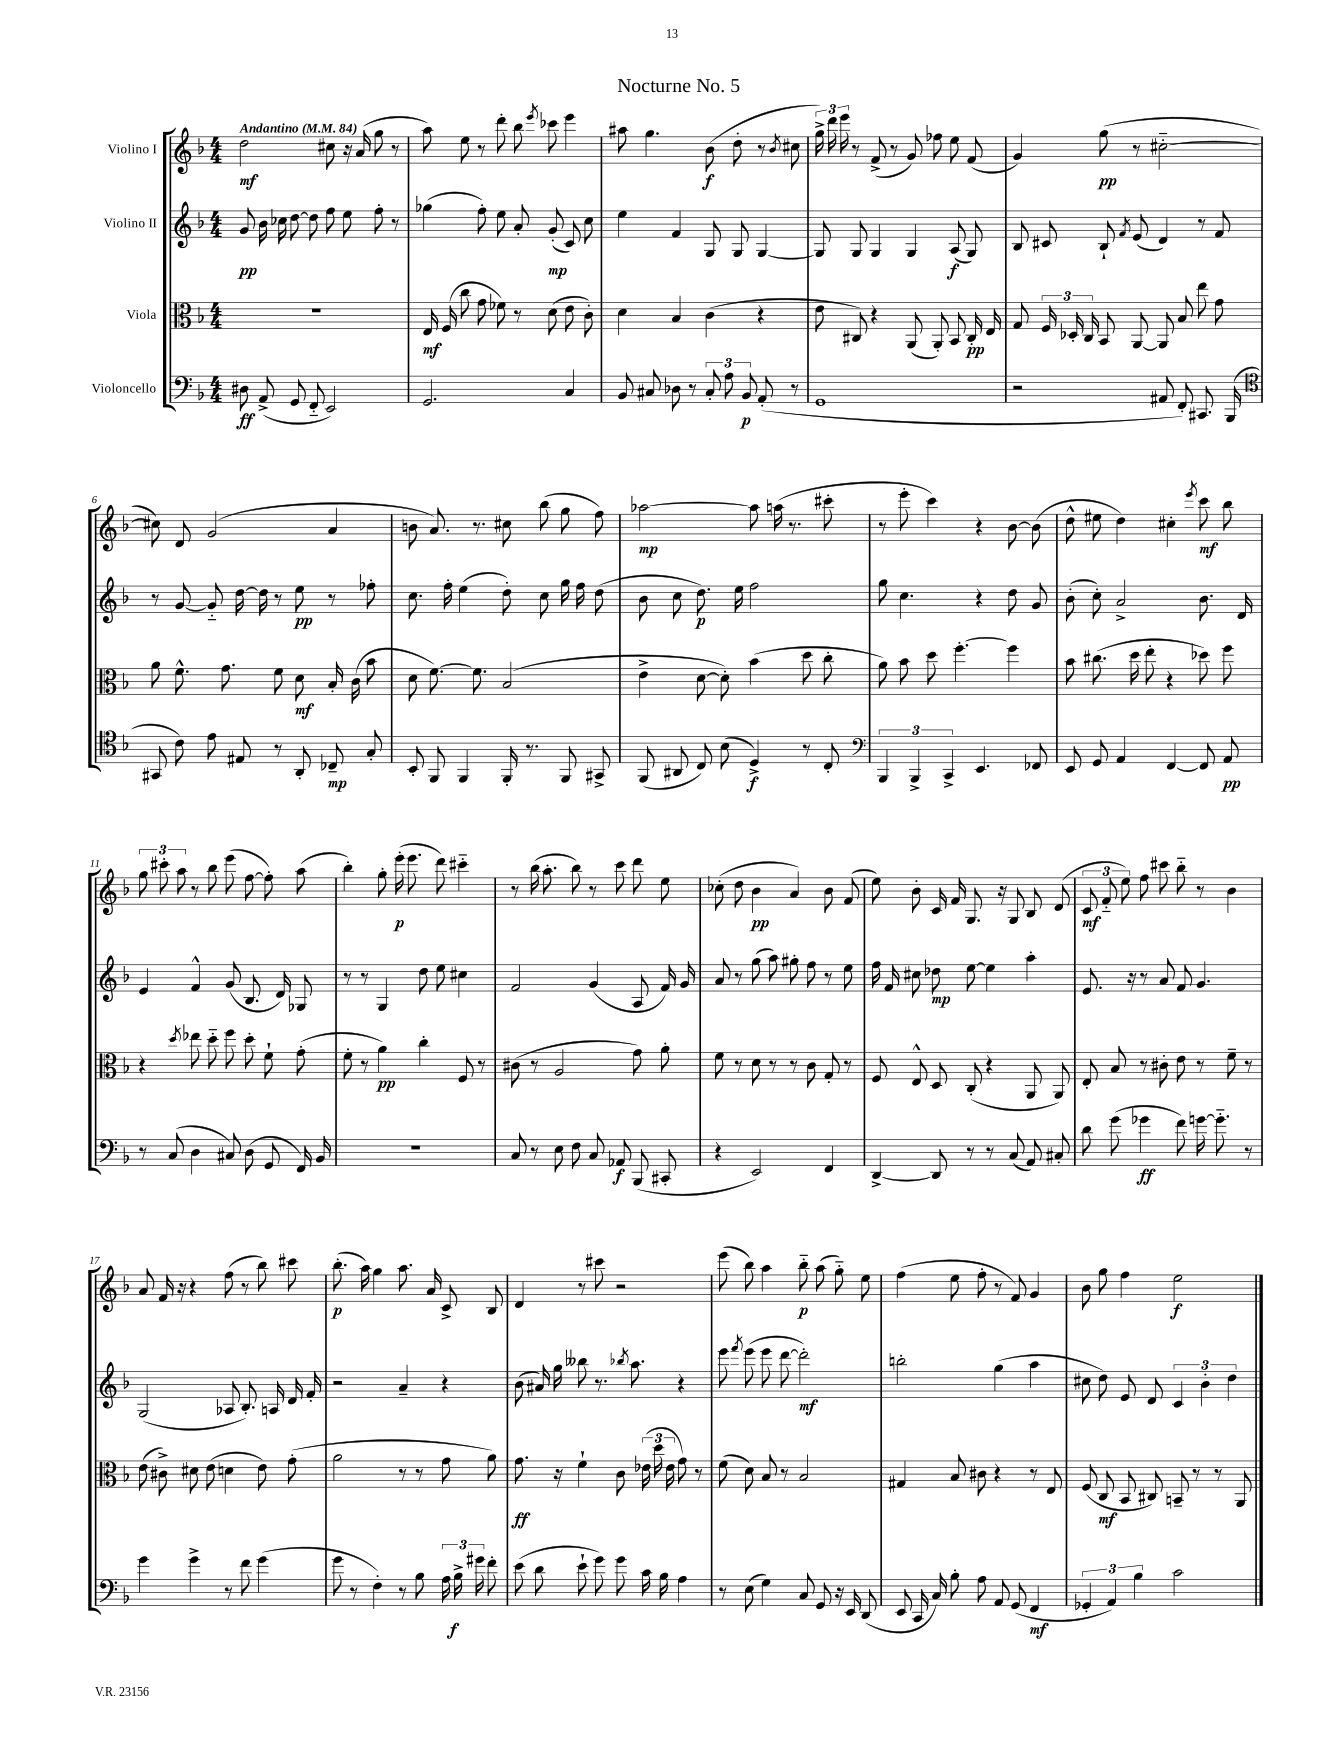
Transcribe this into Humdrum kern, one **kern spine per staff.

**kern	**kern	**kern	**kern
*staff4	*staff3	*staff2	*staff1
*clefF4	*clefC3	*clefG2	*clefG2
*k[b-]	*k[b-]	*k[b-]	*k[b-]
*M4/4	*M4/4	*M4/4	*M4/4
*MM84	*MM84	*MM84	*MM84
8D#	1r	8g	2dd
(8AA^	.	16b-	.
.	.	16cc-	.
8GG	.	[8dd	.
8FF'~	.	8dd]	.
2EE)	.	8ff	8cc#
.	.	8ee	16r
.	.	.	(16a
.	.	8ff'	8gg
.	.	8r	8r
=	=	=	=
2.GG	16E	(4gg-	8aa)
.	(16F	.	.
.	8cc	.	8ee
.	8g	8ff')	8r
.	8f-)	8ee	8ddd'
.	8r	8a'	8bb-
.	.	.	8qeee
.	(8d	(8g'	8ccc-
4C	8e	8c)	4eee
.	8c')	8cc	.
=	=	=	=
8BB-	4d	4ee	8aa#
8C#	.	.	4.gg
8D-	4B-	4f	.
8r	.	.	.
12C#'	(4c	8G	(8b-
12A	.	.	.
.	.	8G	8dd'
12BB-	.	.	.
(8AA'	4r	[4G	8r
.	.	.	8qb-
8r	.	.	8cc#
=	=	=	=
1GG	8e	8G]	24gg^)
.	.	.	24ddd
.	.	.	24eee
.	8C#)	8G	8r
.	4r	4G	(8f^
.	.	.	8r
.	(8AA	4G	8g)
.	8AA')	.	8ff-
.	8BB-	(8A	8ee
.	16C#'	8G)	(8f
.	16E	.	.
=	=	=	=
2r	8G	8B-	4g)
.	24F	8c#	.
.	24D-'	.	.
.	24C	.	.
.	8BB-	8B-`	(8gg
.	.	8qf	.
.	[8AA	(8e	8r
8AA#	8AA]	4d)	[2cc#'~
8FF')	8B-	.	.
8.CC#	8ee	8r	.
.	8g	8f	.
(16BBB-	.	.	.
=	=	=	=
*clefC4	*	*	*
8GG#	8a	8r	8cc#])
8c)	8.f^^	[8g	8d
8e	.	8g'~]	(2g
.	8.g	.	.
8E#	.	[16dd	.
.	.	16dd]	.
8r	8f	8r	.
8AA'	8d	8ee	.
8C-~	16B-'	8r	4a
.	(16c	.	.
8G'	8b-	8ff-'	.
=	=	=	=
8BB-'	8d	8.cc	8b
8FF	[8.f)	.	8.a)
.	.	16ff'	.
4FF	.	(4ee	.
.	8.f]	.	8.r
16FF'	(2B-	8dd')	8cc#
8.r	.	.	.
.	.	8cc	(8bb-
8FF	.	16gg	8gg
.	.	16ff	.
8GG#^	.	(8dd	8ff)
=	=	=	=
(8FF	4e^	8b-	[2aa-
8AA#	.	8cc	.
8C)	[8d	8.dd)	.
(8B-	8d'])	.	.
.	.	16ee	.
4D^)	(4b-	2ff	8aa-]
.	.	.	(16aa
.	.	.	8.r
8r	8dd	.	.
8C'	8cc'	.	8ccc#'
=	=	=	=
*clefF4	*	*	*
6BBB-	8a)	8gg	8r
.	8b-	4.cc	8eee'
6BBB-^	.	.	.
.	8dd	.	4ccc)
6CC^	.	.	.
.	[4.ff'	.	.
4.EE	.	4r	4r
.	4ff]	8dd	[8b-
8FF-	.	8g	(8b-]
=	=	=	=
8EE	8b-	(8b-'	8dd^^
8GG	(8.cc#	8cc')	8ee#
4AA	.	2a^	4dd)
.	16dd	.	.
.	8ee'	.	.
[4FF	4r	.	4cc#'
.	.	.	8qeee
8FF]	8dd-)	8.b-	8ccc
8AA	8ff	.	8bb-
.	.	16d	.
=	=	=	=
8r	4r	4e	12gg
.	.	.	12ccc#'
(8C	.	.	.
.	.	.	12aa
.	8qdd	.	.
4D	8ee-	4f^^	8r
.	8dd'~	.	8bb-
8C#)	8ff	(8g	(8eee
(8D	8dd'	8.B-	[8ff
8GG	8f`	.	8ff'])
.	.	16d)	.
16FF)	(8g'	8G-	(8aa
16BB-	.	.	.
=	=	=	=
1r	8f'	8r	4bb-')
.	8r	8r	.
.	4a)	4G	8gg'
.	.	.	(16eee'
.	.	.	8.eee
.	4cc'	8dd	.
.	.	8ee	8ddd)
.	8F	4cc#	4ccc#'~
.	8r	.	.
=	=	=	=
8C	(8c#	2f	8r
8r	8r	.	(16bb-
.	.	.	8.aa'
8E	2A	.	.
8F	.	.	8bb-)
8C	.	(4g	8r
8AA-	.	.	8ccc
(8BBB-	8g)	8A	8ddd
8CC#'	8a'	16f)	8ee
.	.	16g	.
=	=	=	=
4r	8f	8a	(8cc-'
.	8r	8r	8dd
2EE)	8d	(8gg	4b-
.	8r	8aa)	.
.	8r	8gg#'	4a)
.	8c	8ff	.
4FF	8G'	8r	8b-
.	8r	8ee	(8f
=	=	=	=
[4DD^	8F	16ff	8ee)
.	.	16f	.
.	8E^^	8cc#	8b-'
8DD]	8D	8dd-	16c
.	.	.	16f
8r	(8C'	[8ee	8.G
8r	4r	4ee]	.
.	.	.	16r
(8C	.	.	8G
8AA)	8AA	4aa'	8B-
8C#'	8AA)	.	(8d
=	=	=	=
8d	8E'	8.e	12c
.	.	.	12f'~
(8g	8B-	.	.
.	.	.	12ee)
.	.	16r	.
4g-	8r	8r	8ff
.	8c#'	8a	8ccc#
8f)	8e	8f	8bb-'~
[16g	8r	4.g	8r
8.g'~]	.	.	.
.	8f~	.	4b-
8r	8r	.	.
=	=	=	=
4g	(8e	(2G	8a
.	8c#^)	.	16f
.	.	.	16r
4g^	8d#	.	4r
.	(8e	.	.
8r	4d	8A-	(8ff
8f	.	8.B-')	8r
(4g	8e)	.	8bb-)
.	.	16A	.
.	(8g'	16d	8ccc#
.	.	16f'	.
=	=	=	=
8g	2a	2r	(8.bb-'
8r	.	.	.
.	.	.	16aa)
4F')	.	.	4gg
8r	8r	4a~	8.aa
8B-	8r	.	.
.	.	.	16a
24A	8g	4r	8c^
24B-^	.	.	.
24g#	.	.	.
8f'	8a)	.	8B-
=	=	=	=
(8e	8.g	(8b-	4d
8d	.	16a#)	.
.	16r	16gg	.
8e`	4f`	8bb--	8r
8g)	.	8.r	8ccc#
8g	8c	.	2r
.	.	8qbb-	.
.	.	8.aa	.
16c	(24e-	.	.
.	24dd	.	.
16B-	.	.	.
.	24e-	.	.
4A	8g)	4r	.
.	8r	.	.
=	=	=	=
8r	(8f	8eee	(8eee
.	.	8qfff	.
(8E	8d)	(8eee	8bb-)
4G)	8B-	8eee	4aa
.	8r	[8ddd	.
8C	2B-	2ddd'])	8bb-'~
8GG	.	.	(8aa
16r	.	.	8gg'~)
16EE	.	.	.
(8DD	.	.	8ee
=	=	=	=
8EE	4G#	2bb'	(4ff
16CC	.	.	.
16C)	.	.	.
8B-'	8B-	.	8ee
8A	8c#	.	8ff'
8AA	4r	(4gg	8r
(8GG	.	.	8f)
4FF	8r	4aa	4g
.	8E	.	.
=	=	=	=
6GG-'	(8F	8cc#	8b-
.	8C	8dd)	8gg
6AA)	.	.	.
.	8BB-	8e	4ff
6B-	.	.	.
.	8C#)	8d	.
2c	8BB~	6c	2ee
.	8r	.	.
.	.	6b-'	.
.	8r	.	.
.	.	6dd	.
.	8AA	.	.
==	==	==	==
*-	*-	*-	*-
